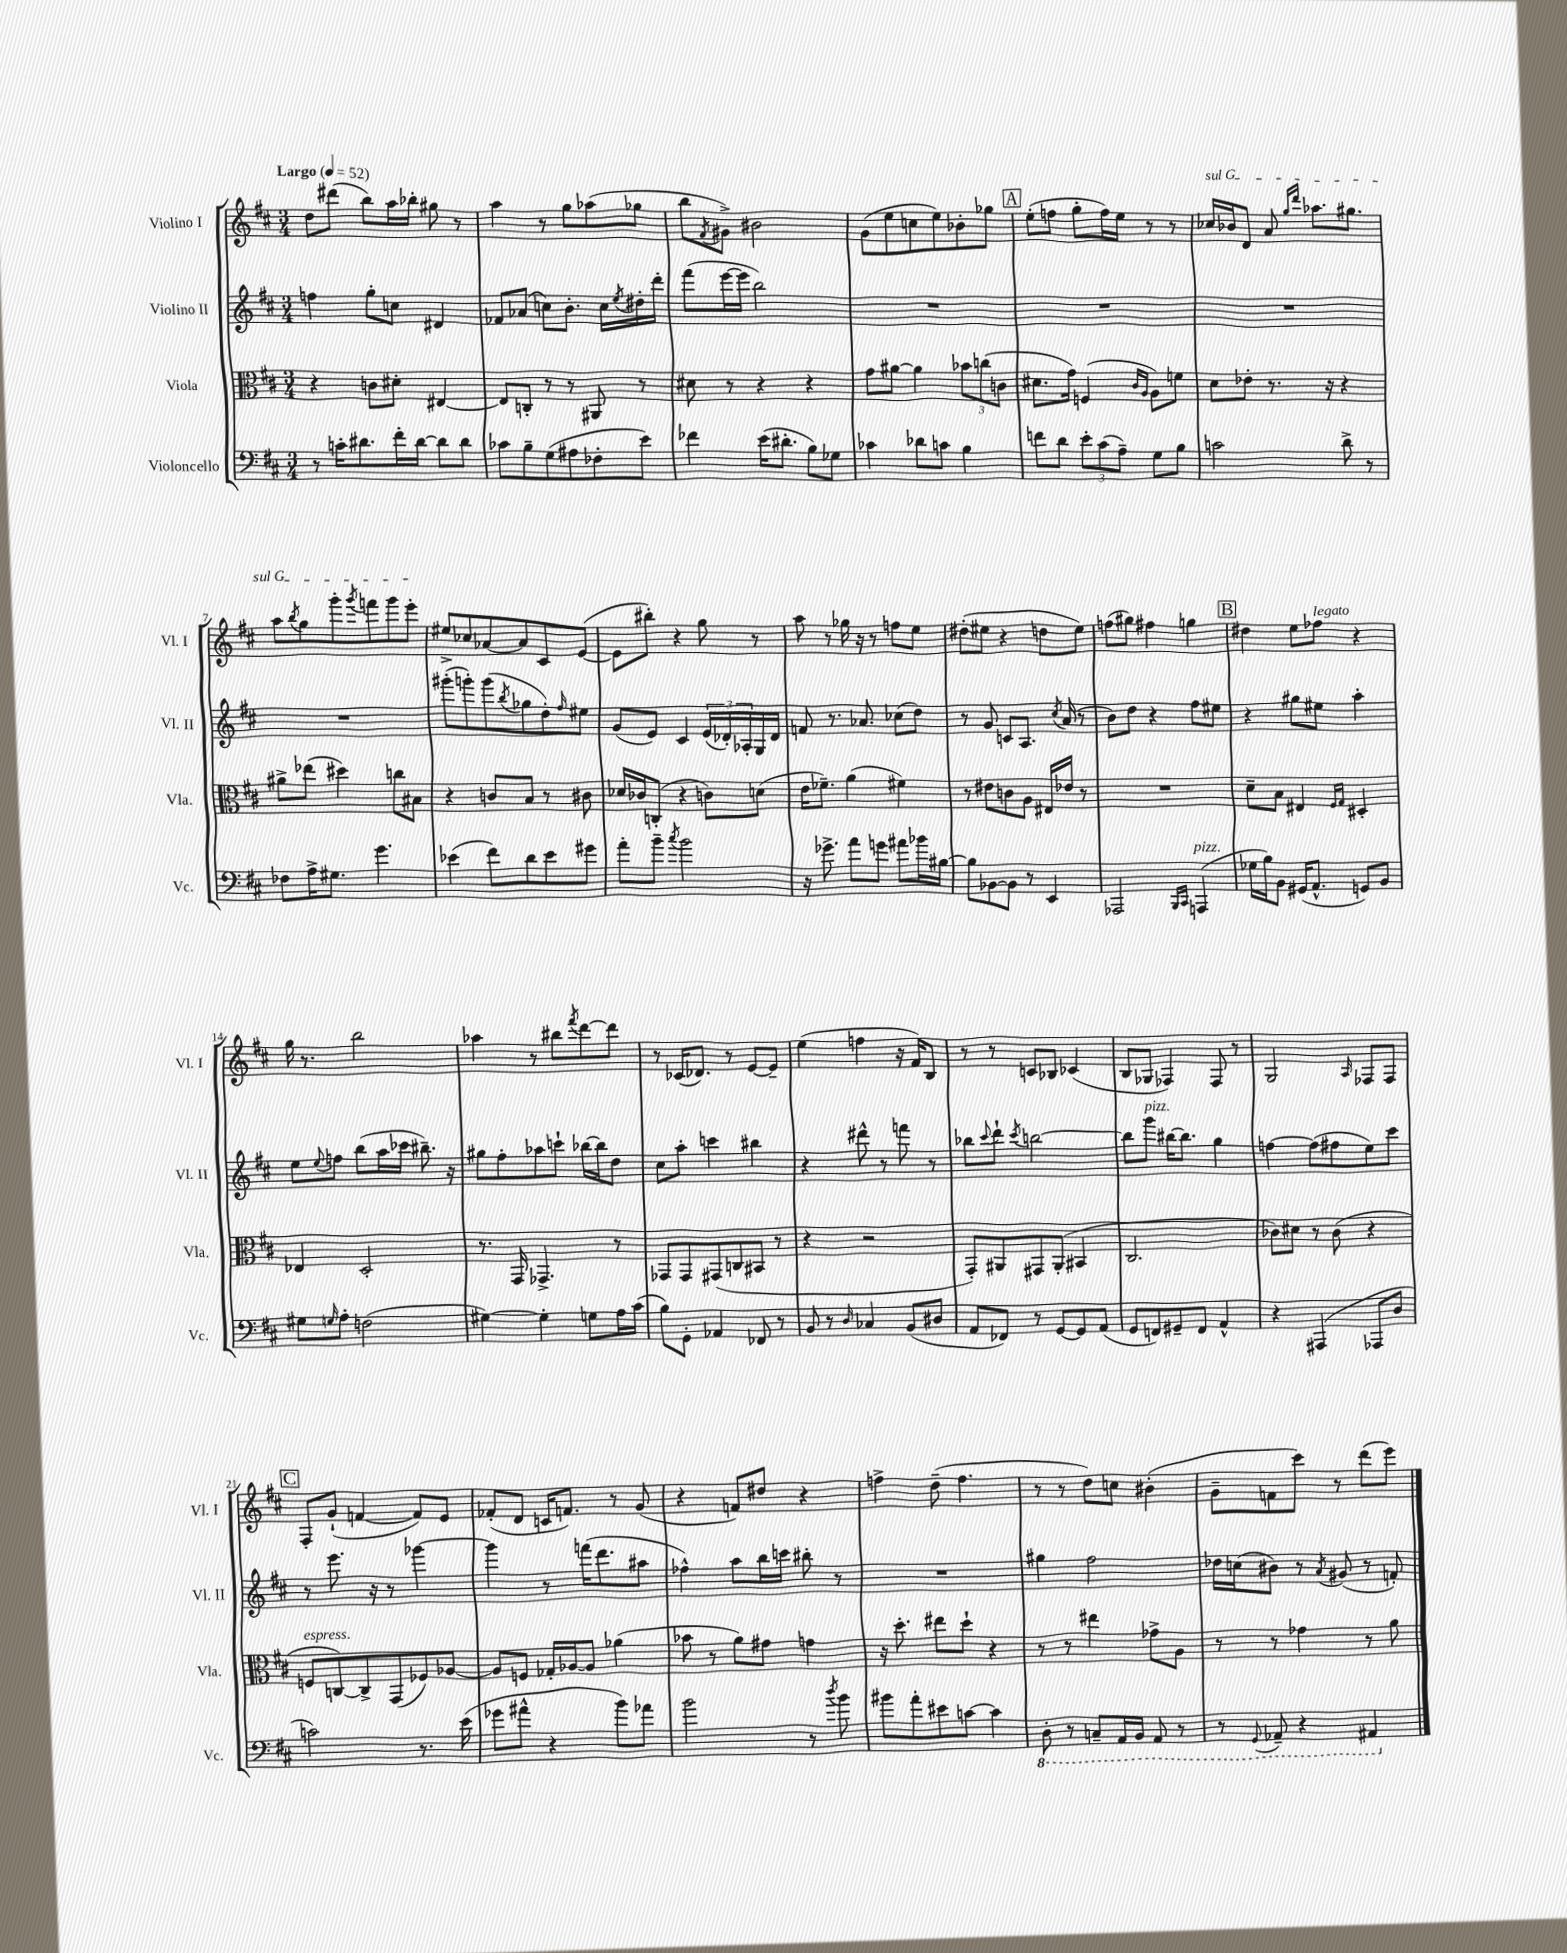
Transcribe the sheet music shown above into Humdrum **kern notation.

**kern	**kern	**kern	**kern
*staff4	*staff3	*staff2	*staff1
*clefF4	*clefC3	*clefG2	*clefG2
*k[f#c#]	*k[f#c#]	*k[f#c#]	*k[f#c#]
*M3/4	*M3/4	*M3/4	*M3/4
*MM52	*MM52	*MM52	*MM52
8r	4r	4ff	8dd
16c'	.	.	(8ddd#
8.d#	.	.	.
.	8c	8gg'	8bb)
16f#'	8d#'	8cc	16aa
[16d#	.	.	16bb-'
8d#]	[4E#	4d#	8gg#
8d#	.	.	8r
=	=	=	=
8c-	8E#]	8f-	4aa
8B~	8C'	(8a-	.
(8G	8r	8cc)	8r
8A#	8r	8.b'	8gg
8F-'	8AA#	.	(8aa-
.	.	16cc	.
.	.	8qee	.
8e)	8r	16dd#'	8gg-
.	.	16ddd'	.
=	=	=	=
4f-	8d#	(8fff#	8bb
.	.	.	8qf#
.	8r	[16eee	8g#^)
.	.	16eee]	.
(16e	4r	2bb)	2b#
8.d#'	.	.	.
8B)	4r	.	.
8G-	.	.	.
=	=	=	=
4c-	8g	2.r	(8g
.	[8a#	.	8ee
8d-	4a#]	.	8cc
8c	.	.	8ee)
4B	12b-	.	8b-'
.	(12cc	.	.
.	.	.	8gg-
.	12c	.	.
=	=	=	=
8f	8.d#	2.r	(8ee'
8d	.	.	8ff
.	16g)	.	.
12e'	(4F	.	8gg'
(12c#	.	.	.
.	.	.	16ff)
12A~)	.	.	.
.	.	.	16ee
.	16qqc#	.	.
.	16qqA	.	.
8G	8A)	.	8r
8B	8f	.	8r
=	=	=	=
2c	8d	2.r	16cc-
.	.	.	16b-
.	8e-'	.	8d
.	8.r	.	8a
.	.	.	16qqgg
.	.	.	16qqddd
.	.	.	8.aa-
.	16r	.	.
8d^	4r	.	.
.	.	.	8.gg#
8r	.	.	.
=	=	=	=
8F-	8a#^	2.r	8aa
.	.	.	8qbb
16A^	(8ee-	.	8gg
8.G#	.	.	.
.	4dd#)	.	8ggg'
.	.	.	8qggg
4.g	.	.	8fff
.	8cc	.	8ggg
.	8B#	.	8eee'
=	=	=	=
(4e-	4r	(8ggg#'	8ee#^
.	.	8ggg')	8cc-
8f#)	8c	(8ggg	[8a-
.	.	8qbb	.
8d	8B	8gg-	8a-]
8e-	8r	8dd')	8c#
.	.	16qqff#	.
8g#	8c#	8ee#	([8e
=	=	=	=
8a'	16d-	(8g	8e]
.	16c-	.	.
8b~	(8C'	8e)	8bb#')
8qcc#	.	.	.
2b	4r	4c#	4r
.	8c)	(24e	8gg
.	.	24d-')	.
.	.	24A-'	.
.	(8d	16G	8r
.	.	16d-	.
=	=	=	=
16r	16e	8f	8aa
8.g-^	8.f-~)	.	.
.	.	8.r	8r
8a	(4a	.	16gg-
.	.	8.a-	16r
8g	.	.	8r
8a#	4f#)	(8cc-	8ff
16b-	.	8dd)	8ee
[16B#	.	.	.
=	=	=	=
8B#]	8r	8r	(8dd#'
[8BB-	8e#	8g	8ee#
8BB-]	8c	8c	4r
8r	8A	8.A	.
4EE	16E#	.	8dd
.	.	8qcc#	.
.	16e-	(16a	.
.	8r	8r	8ee#)
=	=	=	=
2AAA-	2.r	8b)	(8ff
.	.	8dd	8gg#)
.	.	4r	4ff#
16qqBBB	.	.	.
16qqCC#	.	.	.
(4AAA	.	8ff#	4gg
.	.	8ee#	.
=	=	=	=
16G-	8d~	4r	4dd#
16B)	.	.	.
8BB	8B	.	.
(16GG#	4E#	8gg#	8ee
8.AA^^	.	.	.
.	.	8ee#	8ff-
.	16qqF#	.	.
.	16qqG	.	.
8GG)	4D#'	4aa'	4r
8BB	.	.	.
=	=	=	=
8G#	4E-	8ee	16gg
.	.	.	8.r
16qqG	.	8qqee	.
8A'	.	8ff	.
(2F	2D'	(8bb	2bb
.	.	16aa	.
.	.	16ccc-	.
.	.	8.bb#~)	.
.	.	16r	.
=	=	=	=
[4G#)	8.r	8gg#	4aa-
.	.	8ff#'	.
.	16GG	.	.
4G#']	4.GG-^	8aa-	8r
.	.	8ccc`	8bb#
.	.	.	8qfff#
8G	.	[16bb-	[8ddd
.	.	16bb-]	.
16A	8r	8dd	8ddd]
(16c#	.	.	.
=	=	=	=
8B)	8GG-	8cc#	8r
8GG'	8GG-	8aa'	(16c-
.	.	.	8.d-)
4AA-	(8GG#	4ccc	.
.	8C	.	8r
8FF-	8BB#	4bb#	[8e
8r	8r	.	8e~]
=	=	=	=
8BB	4r	4r	(4ee
8r	.	.	.
16qqD	.	.	.
4C-	2r	8ddd#^^	4ff
.	.	8r	.
(8BB	.	8fff	16r
.	.	.	16f#)
8D#	.	8r	8B
=	=	=	=
8AA	8GG')	8bb-	8r
.	.	8qqccc#	.
8FF-)	8AA#	8ddd`	8r
.	.	8qccc#	.
8r	8GG#	[2bb	8c
[8GG	(8AA#'	.	8B-
8GG]	4BB#	.	(4c-
(8AA	.	.	.
=	=	=	=
8GG	2.C#	8bb]	8B
8FF)	.	8ggg	8G-
8GG#~	.	[16bb#	4F-)
.	.	8.bb#]	.
8FF	.	.	.
4AA^^	.	4gg	8F-
.	.	.	8r
=	=	=	=
4r	8c-)	[4ff	2G
.	8d#	.	.
(4AAA#	8r	(8ff]	.
.	(8c-	8ff#	.
.	.	.	16qqA
8AAA-	4r	8ee)	8F-
8D	.	8ccc#	8F-
=	=	=	=
2c)	8F	8r	8F#'
.	[8C)	8.eee	(8g`
.	8C^]	.	[4f
.	.	16r	.
.	(8GG	8r	.
8.r	8F-)	[4ggg-	8f])
.	[8A-	.	8e
(16e	.	.	.
=	=	=	=
8g-	8A-]	4ggg-]	(8f-'
8a#^^	8F	.	8d
4r	16G-'	8r	16c
.	[16A-	.	8.f)
.	8A-]	(16fff	.
.	.	8.ddd	.
8b)	(4a-	.	8r
8a-	.	8aa#	(8g
=	=	=	=
2b	8b-	4ff-^^)	4r
.	8r	.	.
.	8a)	8aa	8f)
.	8g#	16bb	8dd#
.	.	16ccc	.
8r	4g	8bb#'	4r
8qdd	.	.	.
8b	.	8r	.
=	=	=	=
8b#	16r	2.r	4ff^
.	8.dd'	.	.
8a'	.	.	.
8e#	8ee#	.	(8dd~
[8c	8dd`	.	4.ff
4c]	4r	.	.
=	=	=	=
8DD'	8r	4gg#	8r
8r	8r	.	8r
8CC~	4ee#	2ff#	8dd)
16AAA	.	.	8cc
16BBB	.	.	.
8AAA	8g-^	.	(4b#'
8r	8A	.	.
=	=	=	=
8r	8r	16dd-	8g~
.	.	(16cc	.
8qqGGG	.	.	.
8AAA-~	8r	8b#)	8f
4r	4g-	8r	8ccc#)
.	.	8qa	.
.	.	(8g#	8r
4AAA#	8r	8r	(8ddd
.	8a	8f')	8eee)
==	==	==	==
*-	*-	*-	*-
